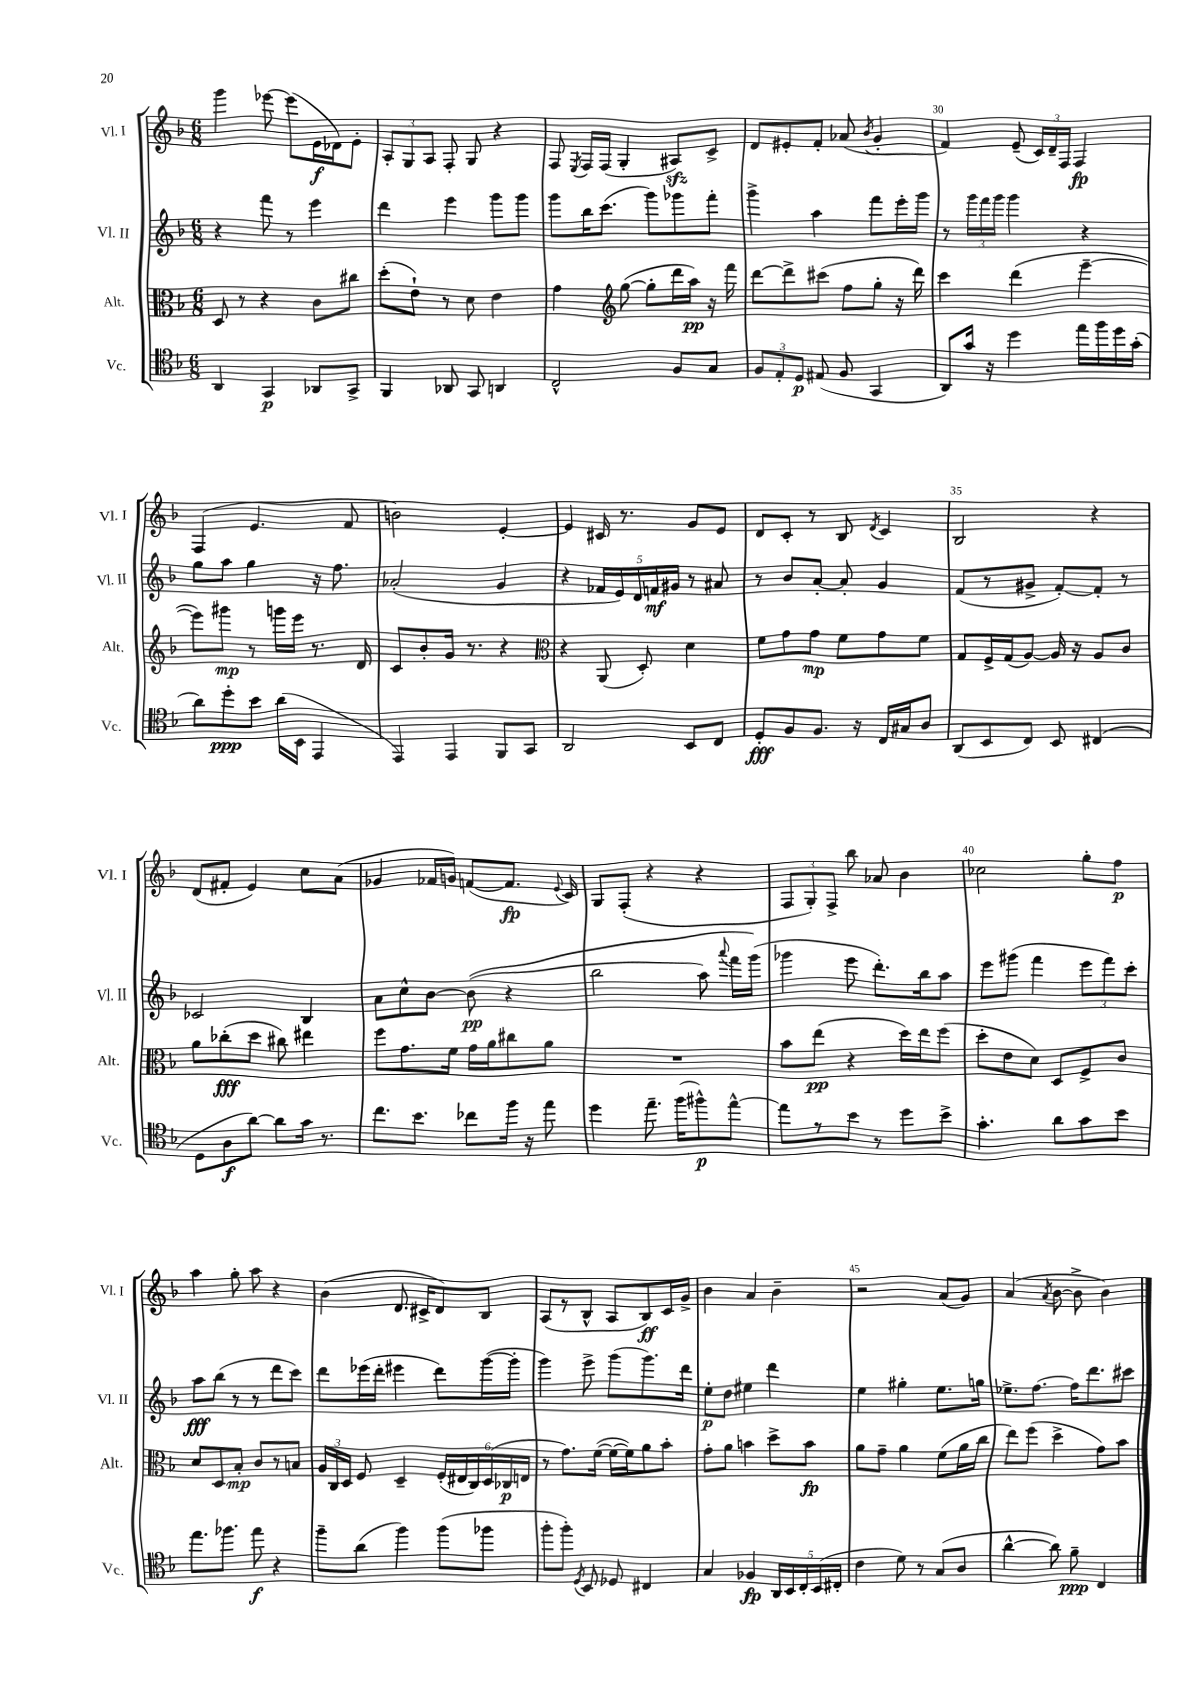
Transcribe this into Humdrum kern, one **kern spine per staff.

**kern	**kern	**kern	**kern
*staff4	*staff3	*staff2	*staff1
*clefC4	*clefC3	*clefG2	*clefG2
*k[b-]	*k[b-]	*k[b-]	*k[b-]
*M6/8	*M6/8	*M6/8	*M6/8
4AA/	8D/	4r	4ggg\
.	8r	.	.
4GG/	4r	8fff\	[8eee-\
.	.	8r	(8eee-\]L
8AA-/L	8c\L	4eee\	16e\L
.	.	.	16d-\J)
8GG^/J	8cc#\J	.	8e'\J
=	=	=	=
4FF/	(8dd'\L	4ddd\	12A'/L
.	.	.	12G/
.	8e`\J)	.	.
.	.	.	12A/J
8AA-/	8r	4eee\	8F'/
8GG/	8d\	.	8G/
4AA/	4e\	8ggg\L	4r
.	.	8ggg\J	.
=	=	=	=
2C^^/	4g\	8ggg\L	8F/
.	.	.	8qE/
.	.	16bb-\K	16F/LL
.	.	(8.ccc\J	(16F/JJ
*	*clefG2	*	*
.	([8gg\	.	4G'/
.	8gg'\]L	8ggg\L)	.
8F/L	16ddd\L	8ggg-\	8A#/L)
.	16aa\JJ)	.	.
8G/J	16r	8fff'\J	8c^/J
.	16fff\	.	.
=	=	=	=
12F/L	[8ddd\L	4ggg^\	8d/L
12E'/	.	.	.
.	8ddd^\]	.	8e#'/
12D/J	.	.	.
(8E#/	(8ccc#\J	4aa\	8f'/J
8F/	8ff\L	.	(8a-/
.	.	.	8qb-/
4GG/	8gg'\J	8fff\L	4g'/
.	16r	16eee'\L	.
.	16ddd\)	16ggg\JJ	.
=	=	=	=
8AA/L)	4ccc\	8r	4f/)
16g/Jk	.	24ggg\LL	.
.	.	24fff\	.
16r	.	.	.
.	.	24ggg\JJ	.
4dd\	(4ddd\	4ggg\	(8e~/
.	.	.	24c/LL)
.	.	.	24d~/
.	.	.	24F/JJ
16ee\LL	[4eee~\	4r	4F/
16ff\	.	.	.
16dd\	.	.	.
(16g'\JJ	.	.	.
=	=	=	=
8a\L)	8eee\]L)	8gg\L	(4F/
8dd'\	8ggg#\J	8aa\J	.
8b-\J	8r	4gg\	4.e/
(16a\LL	16ggg\LL	.	.
16BB-\JJ	16eee\JJ	.	.
4EE/	8.r	16r	.
.	.	8.ff\	.
.	.	.	8f/
.	16d/	.	.
=	=	=	=
4EE/)	8c/L	(2a-'/	2b\)
.	8b-'/	.	.
4EE/	16g/Jk	.	.
.	8.r	.	.
8FF/L	4r	4g/	[4e'/
8GG/J	.	.	.
=	=	=	=
*	*clefC3	*	*
2AA/	4r	4r	4e/]
.	(8AA/	20f-/LL	16c#/
.	.	20e/)	.
.	.	.	8.r
.	.	20d/	.
.	8D'/)	.	.
.	.	20f/	.
.	.	20g#/JJ	.
8BB-/L	4d\	8r	8g/L
8C/J	.	8a#/	8e/J
=	=	=	=
8D'/L	8f\L	8r	8d/L
8F/	8g\	8b-/L	8c'/J
8.F/J	8g\J	[8a'/J	8r
.	8f\L	8a'/]	8B-/
16r	.	.	.
.	.	.	8qd/
16C/LL	8g\	4g/	4c/
16G#/J	.	.	.
8A/J	8f\J	.	.
=	=	=	=
(8AA/L	8G/L	(8f/L	2B-/
8BB-/	16F^/L	8r	.
.	(16G/J	.	.
8C/J)	[8A/J)	8g#^/J	.
8BB-/	16A/]	[8f'/L)	.
.	16r	.	.
(4C#/	8A/L	8f'/]J	4r
.	8c/J	8r	.
=	=	=	=
8D\L	8a\L	2c-/	(8d/L
8A\	(8cc-'\	.	8f#'/J
[8a\J)	8dd\J	.	4e/)
8a\]L	8cc#\)	.	.
16g\Jk	4ee#\	4B-/	8cc\L
8.r	.	.	.
.	.	.	(8a\J
=	=	=	=
8.cc\L	8ff\L	8a\L	4g-/
.	8.g\	8cc^^\	.
8.b-\J	.	.	.
.	.	[8b-\J	16f-/LL
.	16f\Jk	.	16g/JJ)
8cc-\L	16g\LL	&((8b-\]	([8f/L
.	16a\J	.	.
16ff\Jk	8cc#\	4r	8.f/]J
16r	.	.	.
8ee\	8a\J	.	.
.	.	.	8qqe/
.	.	.	16c/)
=	=	=	=
4dd\	2.r	2bb-\	8G/L
.	.	.	(8F'/J
8.ee~\	.	.	4r
(16ff\LK	.	.	.
8ff#^^\)	.	8aa\)	4r
.	.	8qqaaa/	.
[8ee^^\J	.	16fff\LL	.
.	.	(16ggg\JJ&)	.
=	=	=	=
8ee\]L	8b-\L	4ggg-\	12F/L
.	.	.	12G'/)
8r	(8ee\J	.	.
.	.	.	12F^/J
8b-\J	4r	8eee\	8bb-\
8r	.	8.ddd'\L)	8a-/
8dd\L	16dd\LL)	.	4b-\
.	16ee\J	16bb-\k	.
8b-^\J	(8ff\J	8aa\J	.
=	=	=	=
4.g'\	8dd'\L	8eee\L	2cc-\
.	8e\	(8ggg#\J	.
.	8d\J)	4fff\	.
8a\L	8D/L	.	.
8g\	8F^/	12eee\L	8gg'\L
.	.	12fff\)	.
8b-\J	8c/J	.	8ff\J
.	.	12ccc'\J	.
=	=	=	=
8.ee\L	8d/L	8aa\L	4aa\
.	8D/	(8bb-\J	.
8.ff-\J	.	.	.
.	8B-'/J	8r	8gg'\
8ee\	8c/L	8r	8aa\
4r	8r	8ddd\L	4r
.	8B/J	8ccc\J)	.
=	=	=	=
8ff~\L	24A/LL	8ddd\L	(4b-\
.	24C/	.	.
.	24D/JJ	.	.
(8a\J	8F/	(16eee-\L	.
.	.	16ddd'\JJ	.
4ff\)	4D~/	4eee#\	8.d/
.	.	.	16c#^/LK
(8ff\L	(24F'/LL	8ddd\L)	8d/)
.	24E#/	.	.
.	24C/)	.	.
8ff-\J	(24D/	([16ggg\L	8B-/J
.	24C-/	.	.
.	.	16ggg'\]JJ	.
.	24E/JJ	.	.
=	=	=	=
8ff'\L	8r	4ggg\)	(8A/L
8ff'\J)	8.g\L)	.	8r
8qD/	.	.	.
8BB-/	.	8eee^\	8B-^^/J
.	([16f\Jk	.	.
8D-/	16f\_LL	(8ggg\L	8A/L
.	16f\]J)	.	.
4C#/	8a\	8.ggg\)	8B-/)
.	8b-'\J	.	16c/L
.	.	16ddd\Jk	16g^/JJ
=	=	=	=
4G/	8g'\L	8ee'\L	4b-\
.	8a\J	8dd\J	.
4F-/	4b\	4ee#\	4a/
20AA/LL	8dd^\L	4ddd\	4b-~\
20BB-/	.	.	.
20C'/	.	.	.
.	8b\J	.	.
(20BB-/	.	.	.
20C#'/JJ	.	.	.
=	=	=	=
4c\	8a\L	4ee\	2r
.	8g~\J	.	.
8d\)	4a\	4gg#'\	.
8r	.	.	.
(8G/L	(8f\L	8.ee\L	(8a/L
8A/J	16a\L	.	8g/J)
.	16cc\JJ	16gg\Jk	.
=	=	=	=
[4a^^\	8ee\L)	8.ee-^\L	(4a/
.	(8ff\J	.	.
.	.	[8.ff\J	.
.	.	.	8qa/
8a\])	4dd^\	.	[8b-\
8f~\	.	16ff\]LK	8b-^\]
.	.	8.ddd\	.
4C/	8g\L)	.	4b-\)
.	8b-\J	8ccc#\J	.
==	==	==	==
*-	*-	*-	*-
